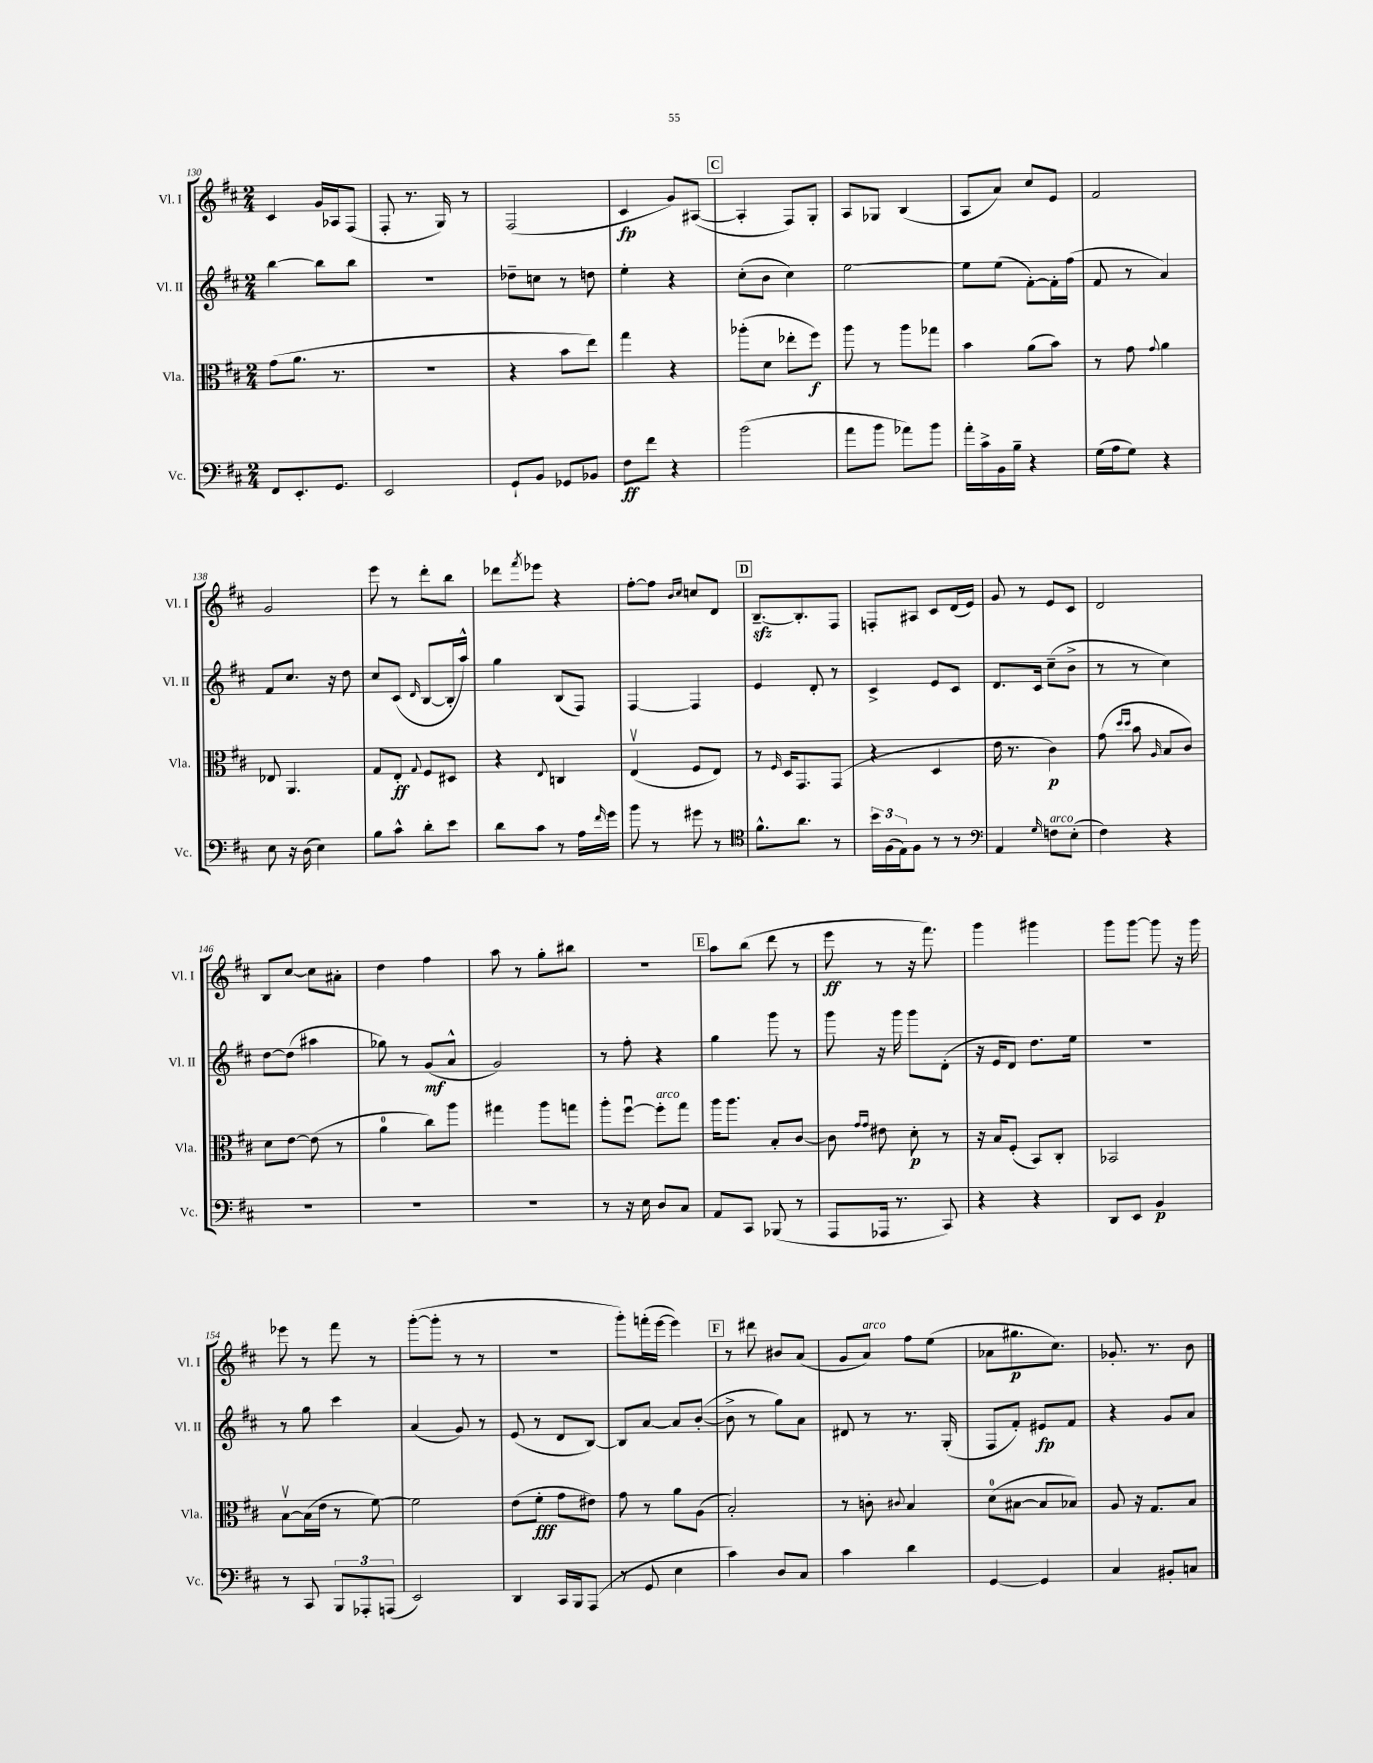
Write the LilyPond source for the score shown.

<<
\new StaffGroup <<
\new Staff = "s0" \with { instrumentName = "Vl. I" shortInstrumentName = "Vl. I" } {
    \clef treble \key d \major \numericTimeSignature \time 2/4
    cis'4 g'16 aes16 fis8( |
    fis8-. r8. g16) r8 |
    fis2( |
    cis'4\fp g'8) ais8~( |
    \mark \markup { \box "C" } ais4-. fis8) g8-. |
    a8 ges8 b4( |
    a8 a'8) cis''8 e'8 |
    fis'2 |
    g'2 |
    e'''8 r8 d'''8-. b''8 |
    des'''8 \acciaccatura { fis'''8 } ees'''8 r4 |
    fis''8~-. fis''8 \grace { b'16 cis''16 } c''8 d'8 |
    \mark \markup { \box "D" } b8.~--\sfz b8.-. fis8 |
    f8-. ais8 cis'8 d'16( e'16) |
    g'8 r8 e'8 cis'8 |
    d'2 |
    b8 cis''8~ cis''8 ais'8-. |
    d''4 fis''4 |
    a''8 r8 g''8-. bis''8 |
    R2 |
    \mark \markup { \box "E" } a''8 b''8( d'''8 r8 |
    e'''8\ff r8 r16 fis'''8.) |
    g'''4 gis'''4 |
    g'''8 g'''8~ g'''8 r16 g'''16 |
    ees'''8 r8 fis'''8 r8 |
    g'''8~-.( g'''8-. r8 r8 |
    r2 |
    g'''8-.) f'''16-.( e'''16~ e'''4) |
    \mark \markup { \box "F" } r8 dis'''8 bis'8 a'8( |
    g'8 a'8^\markup { \italic "arco" }) fis''8 e''8( |
    aes'8 gis''8.\p cis''8.) |
    ges'8.-. r8. b'8 \bar "|." |
}
\new Staff = "s1" \with { instrumentName = "Vl. II" shortInstrumentName = "Vl. II" } {
    \clef treble \key d \major \numericTimeSignature \time 2/4
    b''4~ b''8 b''8 |
    R2 |
    des''8-- c''8 r8 d''8 |
    e''4-. r4 |
    \mark \markup { \box "C" } cis''8-.( b'8 cis''4) |
    e''2~ |
    e''8 e''8( fis'8~-.) fis'16-. fis''16( |
    fis'8 r8 a'4) |
    fis'8 cis''8. r16 d''8 |
    cis''8 cis'8( \grace { d'16 } b8~ b16-. a''16-^) |
    g''4 b8( fis8) |
    fis4~ fis4 |
    \mark \markup { \box "D" } e'4 d'8-. r8 |
    cis'4-> e'8 cis'8 |
    d'8. cis'16 cis''8--( b'8-> |
    r8 r8 cis''4) |
    d''8~ d''8( ais''4 |
    ges''8) r8 g'8\mf( a'8-^ |
    g'2) |
    r8 fis''8-. r4 |
    \mark \markup { \box "E" } g''4 g'''8 r8 |
    g'''8 r16 g'''16 g'''8 d'8-.( |
    r16 e'16 d'8) d''8. e''16 |
    R2 |
    r8 g''8 cis'''4 |
    a'4( g'8) r8 |
    e'8( r8 d'8 b8~) |
    b8 a'8~ a'8 b'8~-.( |
    \mark \markup { \box "F" } b'8-> r8 g''8) a'8 |
    dis'8 r8 r8. g16-.( |
    fis8 fis'8-.) eis'8\fp fis'8 |
    r4 g'8 a'8 \bar "|." |
}
\new Staff = "s2" \with { instrumentName = "Vla." shortInstrumentName = "Vla." } {
    \clef alto \key d \major \numericTimeSignature \time 2/4
    g'8( a'8. r8. |
    R2 |
    r4 b'8 e''8) |
    g''4 r4 |
    \mark \markup { \box "C" } aes''8-.( d'8 ees''8-. fis''8\f) |
    a''8 r8 a''8 ges''8 |
    b'4 a'8( b'8) |
    r8 g'8 \appoggiatura { g'8 } a'4 |
    ees8 a,4. |
    g8 e8-.\ff \appoggiatura { g8 } fis8 dis8 |
    r4 \appoggiatura { e8 } c4 |
    e4\upbow( fis8 e8) |
    \mark \markup { \box "D" } r8 \grace { fis16 } d16 g,8. g,8( |
    r4 d4 |
    e'16 r8. cis'4\p) |
    g'8( \grace { d''16 d''16 } b'8 \grace { a16 } b8 cis'8) |
    d'8 e'8~ e'8( r8 |
    a'4-0 cis''8) a''8 |
    gis''4 a''8 g''8 |
    a''8-. fis''8~\downbow fis''8-.^\markup { \italic "arco" } g''8 |
    \mark \markup { \box "E" } a''16 a''8. b8-. cis'8~ |
    cis'8 \grace { g'16 g'16 } eis'8 d'8-.\p r8 |
    r16 b16 fis8-.( b,8) cis8-. |
    bes,2 |
    b8~\upbow b16( e'16 r8 fis'8~) |
    fis'2 |
    e'8( fis'8-.\fff g'8 eis'8) |
    g'8 r8 a'8 a8( |
    \mark \markup { \box "F" } b2-.) |
    r8 c'8-. \appoggiatura { cis'8 } b4 |
    d'8-0( bis8~ bis8 bes8) |
    a8 r16 g8. b8 \bar "|." |
}
\new Staff = "s3" \with { instrumentName = "Vc." shortInstrumentName = "Vc." } {
    \clef bass \key d \major \numericTimeSignature \time 2/4
    fis,8 e,8.-. g,8. |
    e,2 |
    g,8-! b,8 ges,8 bes,8 |
    fis8\ff fis'8 r4 |
    \mark \markup { \box "C" } b'2( |
    a'8 b'8 aes'8) b'8 |
    a'16-. cis'16-> b,16 b16-- r4 |
    g16( a16 g8) r4 |
    e8 r16 d16( e4) |
    b8 cis'8-^ d'8-. e'8 |
    d'8 cis'8 r8 a16 \grace { fis'16 } g'16 |
    b'8 r8 gis'8 r8 |
    \mark \markup { \box "D" } \clef tenor fis'8.-^ a'8. r8 |
    \tuplet 3/2 { b'16 fis16( e16) } fis8 r8 r8 |
    \clef bass a,4 \grace { g16 } f8^\markup { \italic "arco" } e8-.( |
    fis4) r4 |
    R2 |
    R2 |
    R2 |
    r8 r16 e16 d8 cis8 |
    \mark \markup { \box "E" } a,8 cis,8 bes,,8( r8 |
    a,,8 aes,,16 r8. cis,8) |
    r4 r4 |
    d,8 e,8 b,4\p |
    r8 cis,8 \tuplet 3/2 { b,,8 aes,,8-. a,,8( } |
    e,2) |
    d,4 cis,16 b,,16 a,,8( |
    r8 g,8 e4 |
    \mark \markup { \box "F" } cis'4) d8 cis8 |
    cis'4 d'4 |
    g,4~ g,4 |
    cis4 bis,8-. c8 \bar "|." |
}
>>
>>
\layout { \context { \Score currentBarNumber = #130 } }
